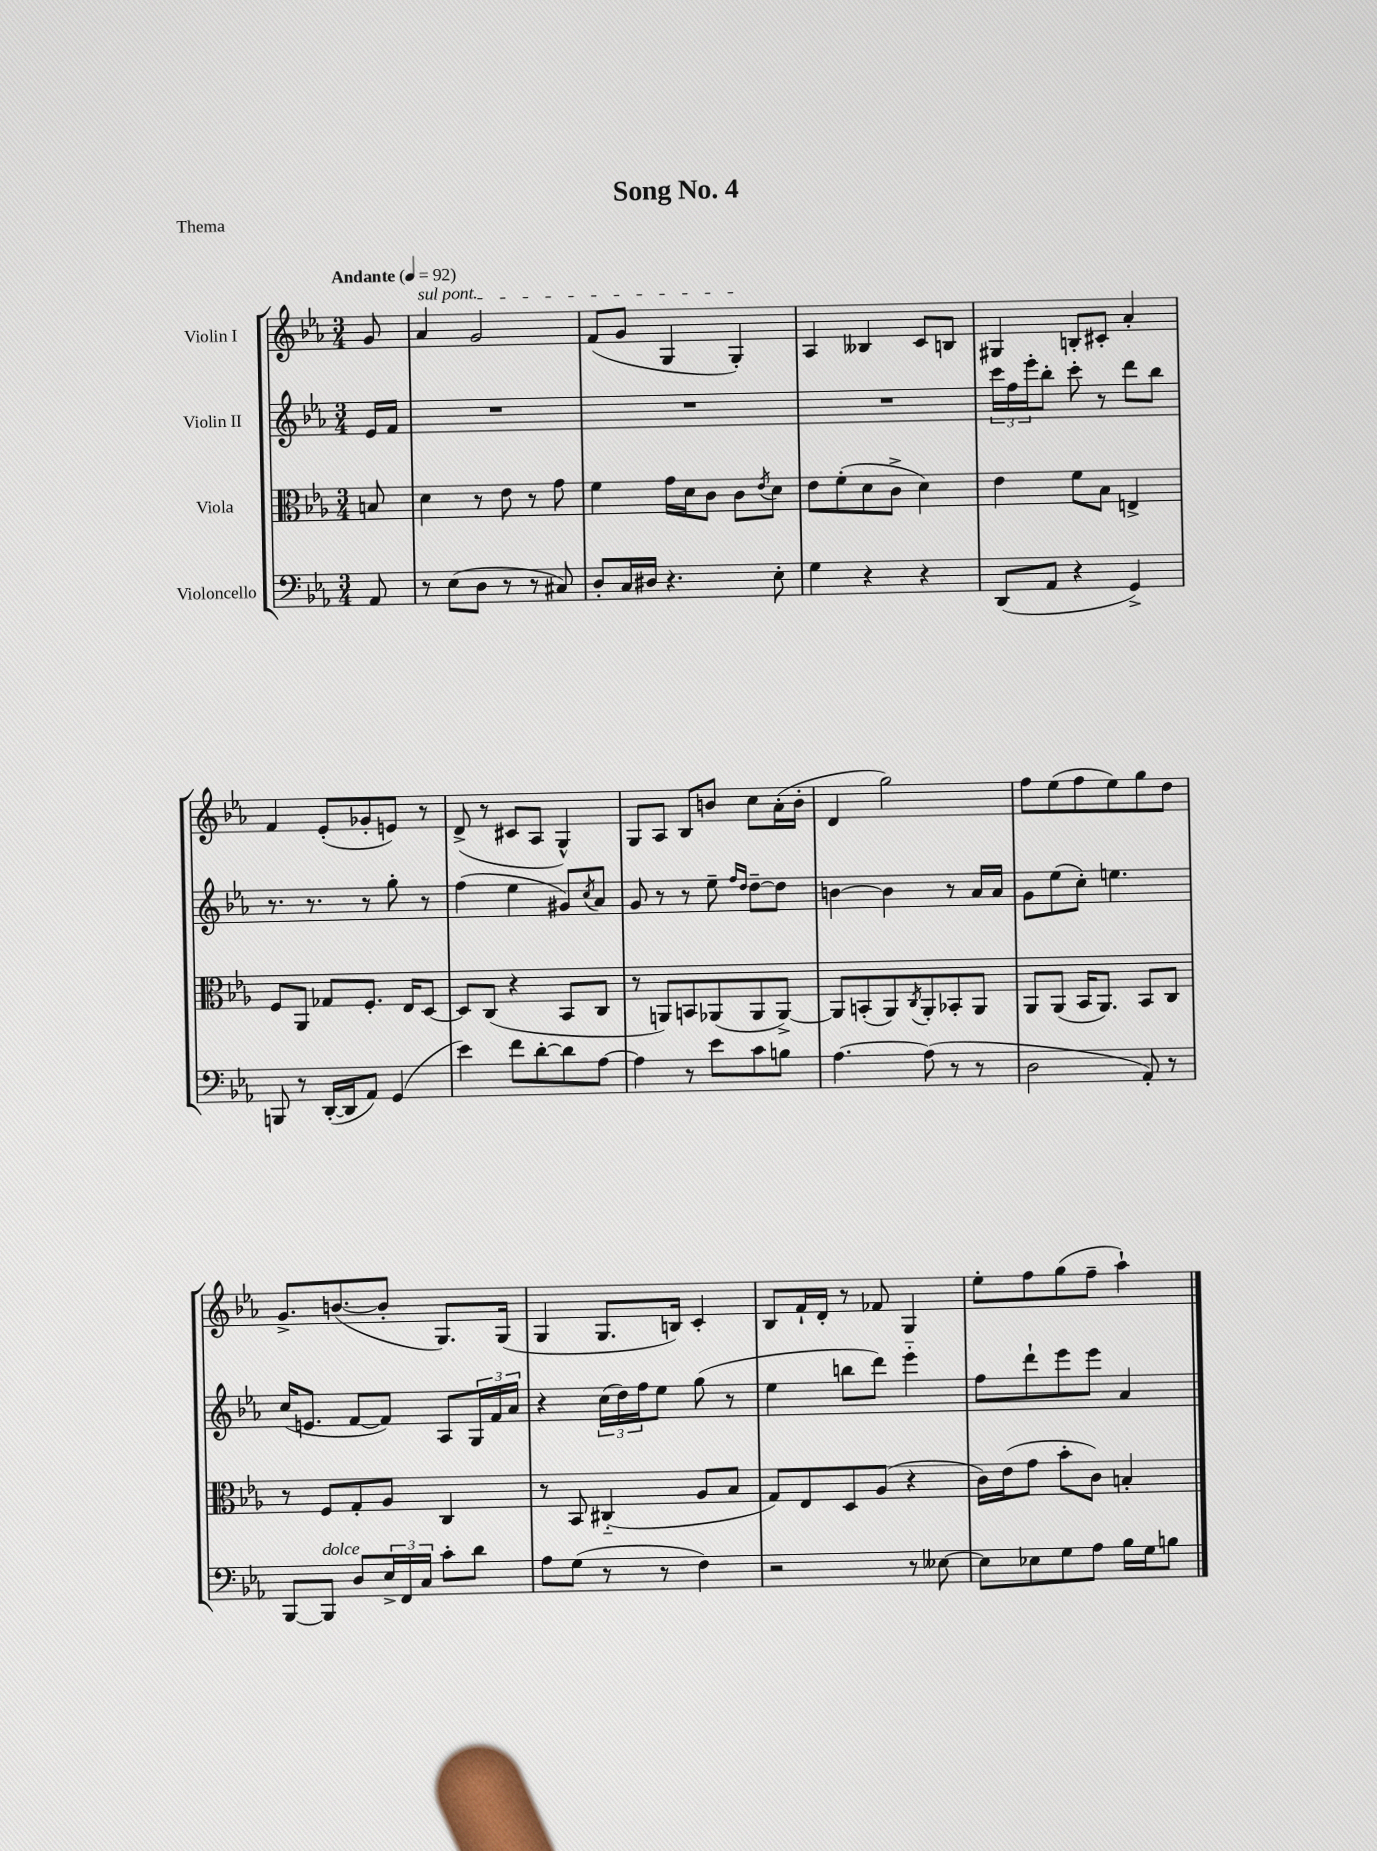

**kern	**kern	**kern	**kern
*part4	*part3	*part2	*part1
*staff4	*staff3	*staff2	*staff1
*I"Violoncello	*I"Viola	*I"Violin II	*I"Violin I
*clefF4	*clefC3	*clefG2	*clefG2
*k[b-e-a-]	*k[b-e-a-]	*k[b-e-a-]	*k[b-e-a-]
*M3/4	*M3/4	*M3/4	*M3/4
*MM92	*MM92	*MM92	*MM92
=	=	=	=
!	!	!	!LO:TX:a:B:t=Andante
8AA-/	8Bn/	16e-/LL	8g/
.	.	16f/JJ	.
=1	=1	=1	=1
!	!	!	!LO:TX:a:i:t=sul pont.
8r	4d\	2.r	4a-/
(8E-\L	.	.	.
8D\J	8r	.	2g/
8r	8e-\	.	.
8r	8r	.	.
8C#X/)	8g\	.	.
=2	=2	=2	=2
8D'/L	4f\	2.r	(8f/L
16C/L	.	.	8g/J
16D#X/JJ	.	.	.
4.r	16g\LL	.	4G/
.	16d\J	.	.
.	8c\J	.	.
.	8c\L	.	4G'/)
.	8qe-/	.	.
8E-'\	8d\J	.	.
=3	=3	=3	=3
4G\	8e-\L	2.r	4A-/
.	(8f'\	.	.
4r	8d\	.	4B--X/
.	8c^\J	.	.
4r	4d\)	.	8c/L
.	.	.	8Bn/J
=4	=4	=4	=4
(8DD/L	4e-\	24ccc\LL	4G#X/
.	.	24ff\	.
.	.	24eee-'\J	.
8AA-/J	.	8bb-'\J	.
4r	8f\L	8ccc'\	8Bn'/L
.	8B-\J	8r	8c#X'/J
4GG^/)	4En^/	8ddd\L	4a-'/
.	.	8bb-\J	.
!!LO:LB:g=z
=5	=5	=5	=5
8BBBn/	8F/L	8.r	4f/
8r	8AA-/J	.	.
.	.	8.r	.
([16DD'/LL	8G-X/L	.	(8e-'/L
16DD/J]	.	.	.
8AA-/J)	8.F'/J	8r	8g-X'/
(4GG/	.	8gg'\	8en/J)
.	16E-/KL	.	.
.	[8D/J	8r	8r
=6	=6	=6	=6
4e-\)	8D/L]	(4ff\	(8d^/
.	(8C/J	.	8r
8f\L	4r	4ee-\	8c#X/L
[8d'\	.	.	8A-/J
8d\]	8BB-/L	8g#X/L)	4G^^/)
.	.	8qcc/	.
[8A-\J	8C/J	8a-/J	.
=7	=7	=7	=7
4A-\]	8r	8g/	8G/L
.	8AAn/L)	8r	8A-/J
8r	8BBn/	8r	8B-/L
8e-\L	(8AA-X/	8ee-~\	8bn/J
.	.	16qqff/LL	.
.	.	16qqdd/JJ	.
8c\	8AA-/	[8dd~\L	8cc\L
8Bn\J	[8AA-^/J)	8dd\J]	(16a-'\L
.	.	.	16b'\JJ
=8	=8	=8	=8
[4.A-\	8AA-/L]	[4bn\	4d/
.	(8BBn'/	.	.
.	8AA-/)	4b\]	2gg\)
.	8qC/	.	.
(8A-\]	8AA-'/	.	.
8r	8BB-X'/	8r	.
8r	8AA-/J	16a-/LL	.
.	.	16a-/JJ	.
=9	=9	=9	=9
2D\	8AA-/L	8g\L	8ff\L
.	(8AA-/J	(8ee-\	(8ee-\
.	16BB-/KL	8cc'\J)	8ff\
.	8.AA-/J)	.	.
.	.	4.een\	8ee-\)
8AA-'/)	8BB-/L	.	8gg\
8r	8C/J	.	8dd\J
!!LO:LB:g=z
=10	=10	=10	=10
[8BBB-/L	8r	(16cc/KL	8.g^/L
.	.	8.en/J	.
!LO:TX:a:i:t=dolce	!	!	!
8BBB-/J]	8F/L	.	.
.	.	.	([8.bn/
8D/L	8G'/	[8f/L	.
24E-^/L	8A-/J	8f/J])	8b'/J]
24FF/	.	.	.
24C/JJ	.	.	.
8c'\L	4C/	8A-/L	8.G/L)
8d\J	.	24G/L	.
.	.	24f/	.
.	.	.	(16G/Jk
.	.	24a-/JJ	.
=11	=11	=11	=11
8A-\L	8r	4r	4G/
(8G\J	8BB-/	.	.
8r	(4C#X/	(24cc\LL	8.G/L
.	.	24dd\)	.
.	.	24ff\J	.
8r	.	8ee-\J	.
.	.	.	16Bn/Jk)
4F\)	8A-/L	(8gg\	4c'/
.	8B-/J	8r	.
=12	=12	=12	=12
2r	8G/L)	4ee-\	8B-/L
.	8E-/	.	16f`/L
.	.	.	16d'/JJ
.	8D/	8bbn\L	8r
.	(8A-/J	8ddd\J)	8f-X/
8r	4r	4eee-\	4G/
[8E--X\	.	.	.
=13	=13	=13	=13
8E--\L]	16c\LL)	8ff\L	8ee-'\L
.	(16e-\J	.	.
8E-X\	8g\J	8ddd`\	8ff\
8G\	8b-'\L	8eee-\	(8gg\
8A-\J	8c\J)	8eee-\J	8ff~\J
16B-\LL	4Bn'/	4a-/	4aa-`\)
16G\J	.	.	.
8Bn\J	.	.	.
==	==	==	==
*-	*-	*-	*-
